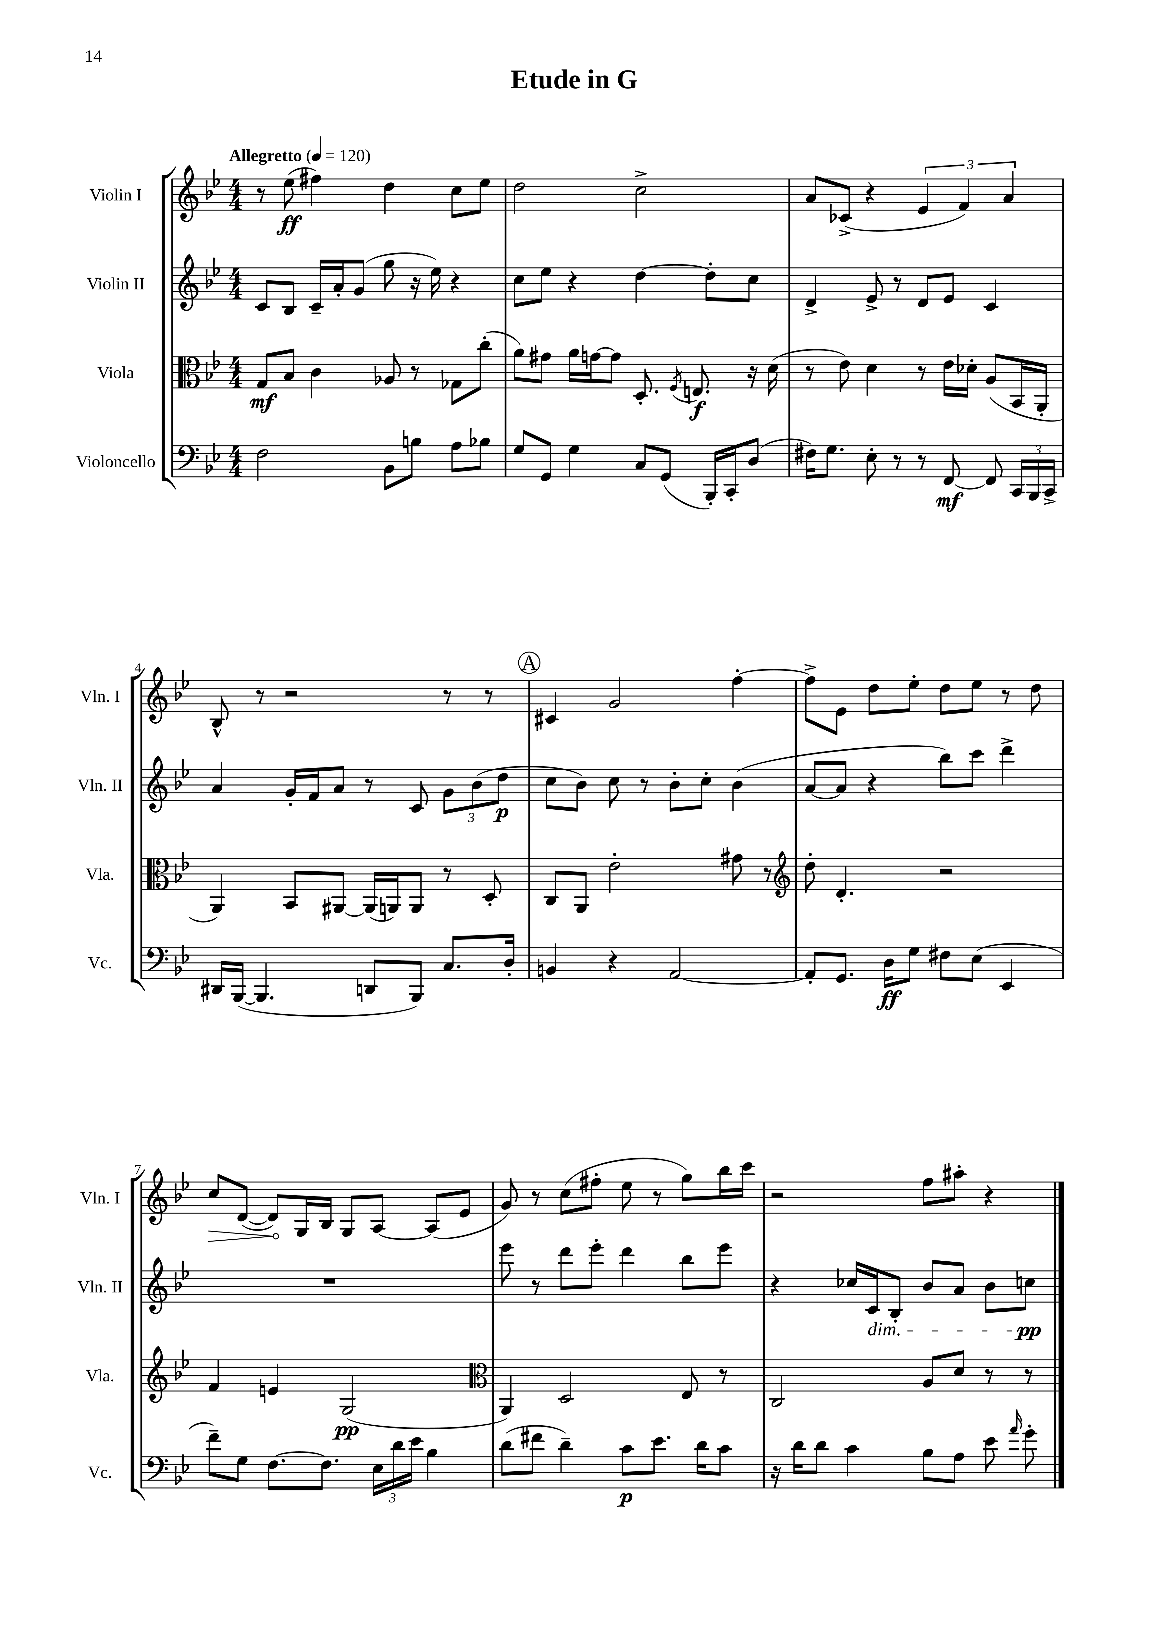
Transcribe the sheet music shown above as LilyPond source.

\header { title = "Etude in G" }
<<
\new StaffGroup <<
\new Staff = "s0" \with { instrumentName = "Violin I" shortInstrumentName = "Vln. I" } {
    \clef treble \key bes \major \numericTimeSignature \time 4/4 \tempo "Allegretto" 4 = 120
    \autoBeamOff r8 ees''8\ff( fis''4) d''4 c''8[ ees''8] |
    d''2 c''2-> |
    a'8[ ces'8]->( r4 \tuplet 3/2 { ees'4 f'4) a'4 } |
    bes8-^ r8 r2 r8 r8 |
    \mark \markup { \circle "A" } cis'4 g'2 f''4~-. |
    f''8[-> ees'8] d''8[ ees''8]-. d''8[ ees''8] r8 d''8 |
    \once \override Hairpin.circled-tip = ##t c''8[\> d'8]~( d'8[\!) g16 bes16] g8[ a8]~ a8[( ees'8] |
    g'8) r8 c''8[( fis''8]-. ees''8 r8 g''8[) bes''16 c'''16] |
    r2 f''8[ ais''8]-. r4 \bar "|." |
}
\new Staff = "s1" \with { instrumentName = "Violin II" shortInstrumentName = "Vln. II" } {
    \clef treble \key bes \major \numericTimeSignature \time 4/4
    \autoBeamOff c'8[ bes8] c'16[-- a'16-. g'8]( g''8 r16 ees''16) r4 |
    c''8[ ees''8] r4 d''4~ d''8[-. c''8] |
    d'4-> ees'8-> r8 d'8[ ees'8] c'4 |
    a'4 g'16[-. f'16 a'8] r8 c'8 \tuplet 3/2 { g'8[ bes'8( d''8]\p } |
    \mark \markup { \circle "A" } c''8[ bes'8]) c''8 r8 bes'8[-. c''8]-. bes'4( |
    a'8[~ a'8] r4 bes''8[) c'''8] d'''4-> |
    R1 |
    ees'''8 r8 d'''8[ ees'''8]-. d'''4 bes''8[ ees'''8] |
    r4 ces''16[ c'16\dim bes8]-. bes'8[ a'8] bes'8[ c''8]\pp\! \bar "|." |
}
\new Staff = "s2" \with { instrumentName = "Viola" shortInstrumentName = "Vla." } {
    \clef alto \key bes \major \numericTimeSignature \time 4/4
    \autoBeamOff g8[\mf bes8] c'4 aes8 r8 ges8[ c''8]-.( |
    a'8[) gis'8] a'16[ g'16~ g'8] d8.-. \acciaccatura { f8 } e8.\f r16 d'16( |
    r8 ees'8) d'4 r8 ees'16[ des'16]-. a8[( bes,16 a,16]-. |
    a,4) bes,8[ ais,8]~ ais,16[( a,16) a,8] r8 d8-. |
    \mark \markup { \circle "A" } c8[ a,8] ees'2-. gis'8 r8 |
    \clef treble d''8-. d'4.-. r2 |
    f'4 e'4 g2\pp( |
    \clef alto a,4) d2 ees8 r8 |
    c2 a8[ d'8] r8 r8 \bar "|." |
}
\new Staff = "s3" \with { instrumentName = "Violoncello" shortInstrumentName = "Vc." } {
    \clef bass \key bes \major \numericTimeSignature \time 4/4
    \autoBeamOff f2 bes,8[ b8] a8[ bes8] |
    g8[ g,8] g4 c8[ g,8]( bes,,16[-.) c,16-. d8]( |
    fis16[) g8.] ees8-. r8 r8 f,8~\mf f,8 \tuplet 3/2 { c,16[ bes,,16 c,16]-> } |
    dis,16[ bes,,16]~( bes,,4. d,8[ bes,,8]) c8.[ d16]-. |
    \mark \markup { \circle "A" } b,4 r4 a,2~ |
    a,8[-. g,8.] d16[\ff g8] fis8[ ees8]( ees,4 |
    f'8[--) g8] f8.[~ f8.] \tuplet 3/2 { ees16[ d'16 ees'16] } bes4 |
    d'8[( fis'8] d'4--) c'8[\p ees'8.] d'16[ c'8] |
    r16 d'16[ d'8] c'4 bes8[ a8] ees'8 \grace { a'16 } g'8-. \bar "|." |
}
>>
>>
